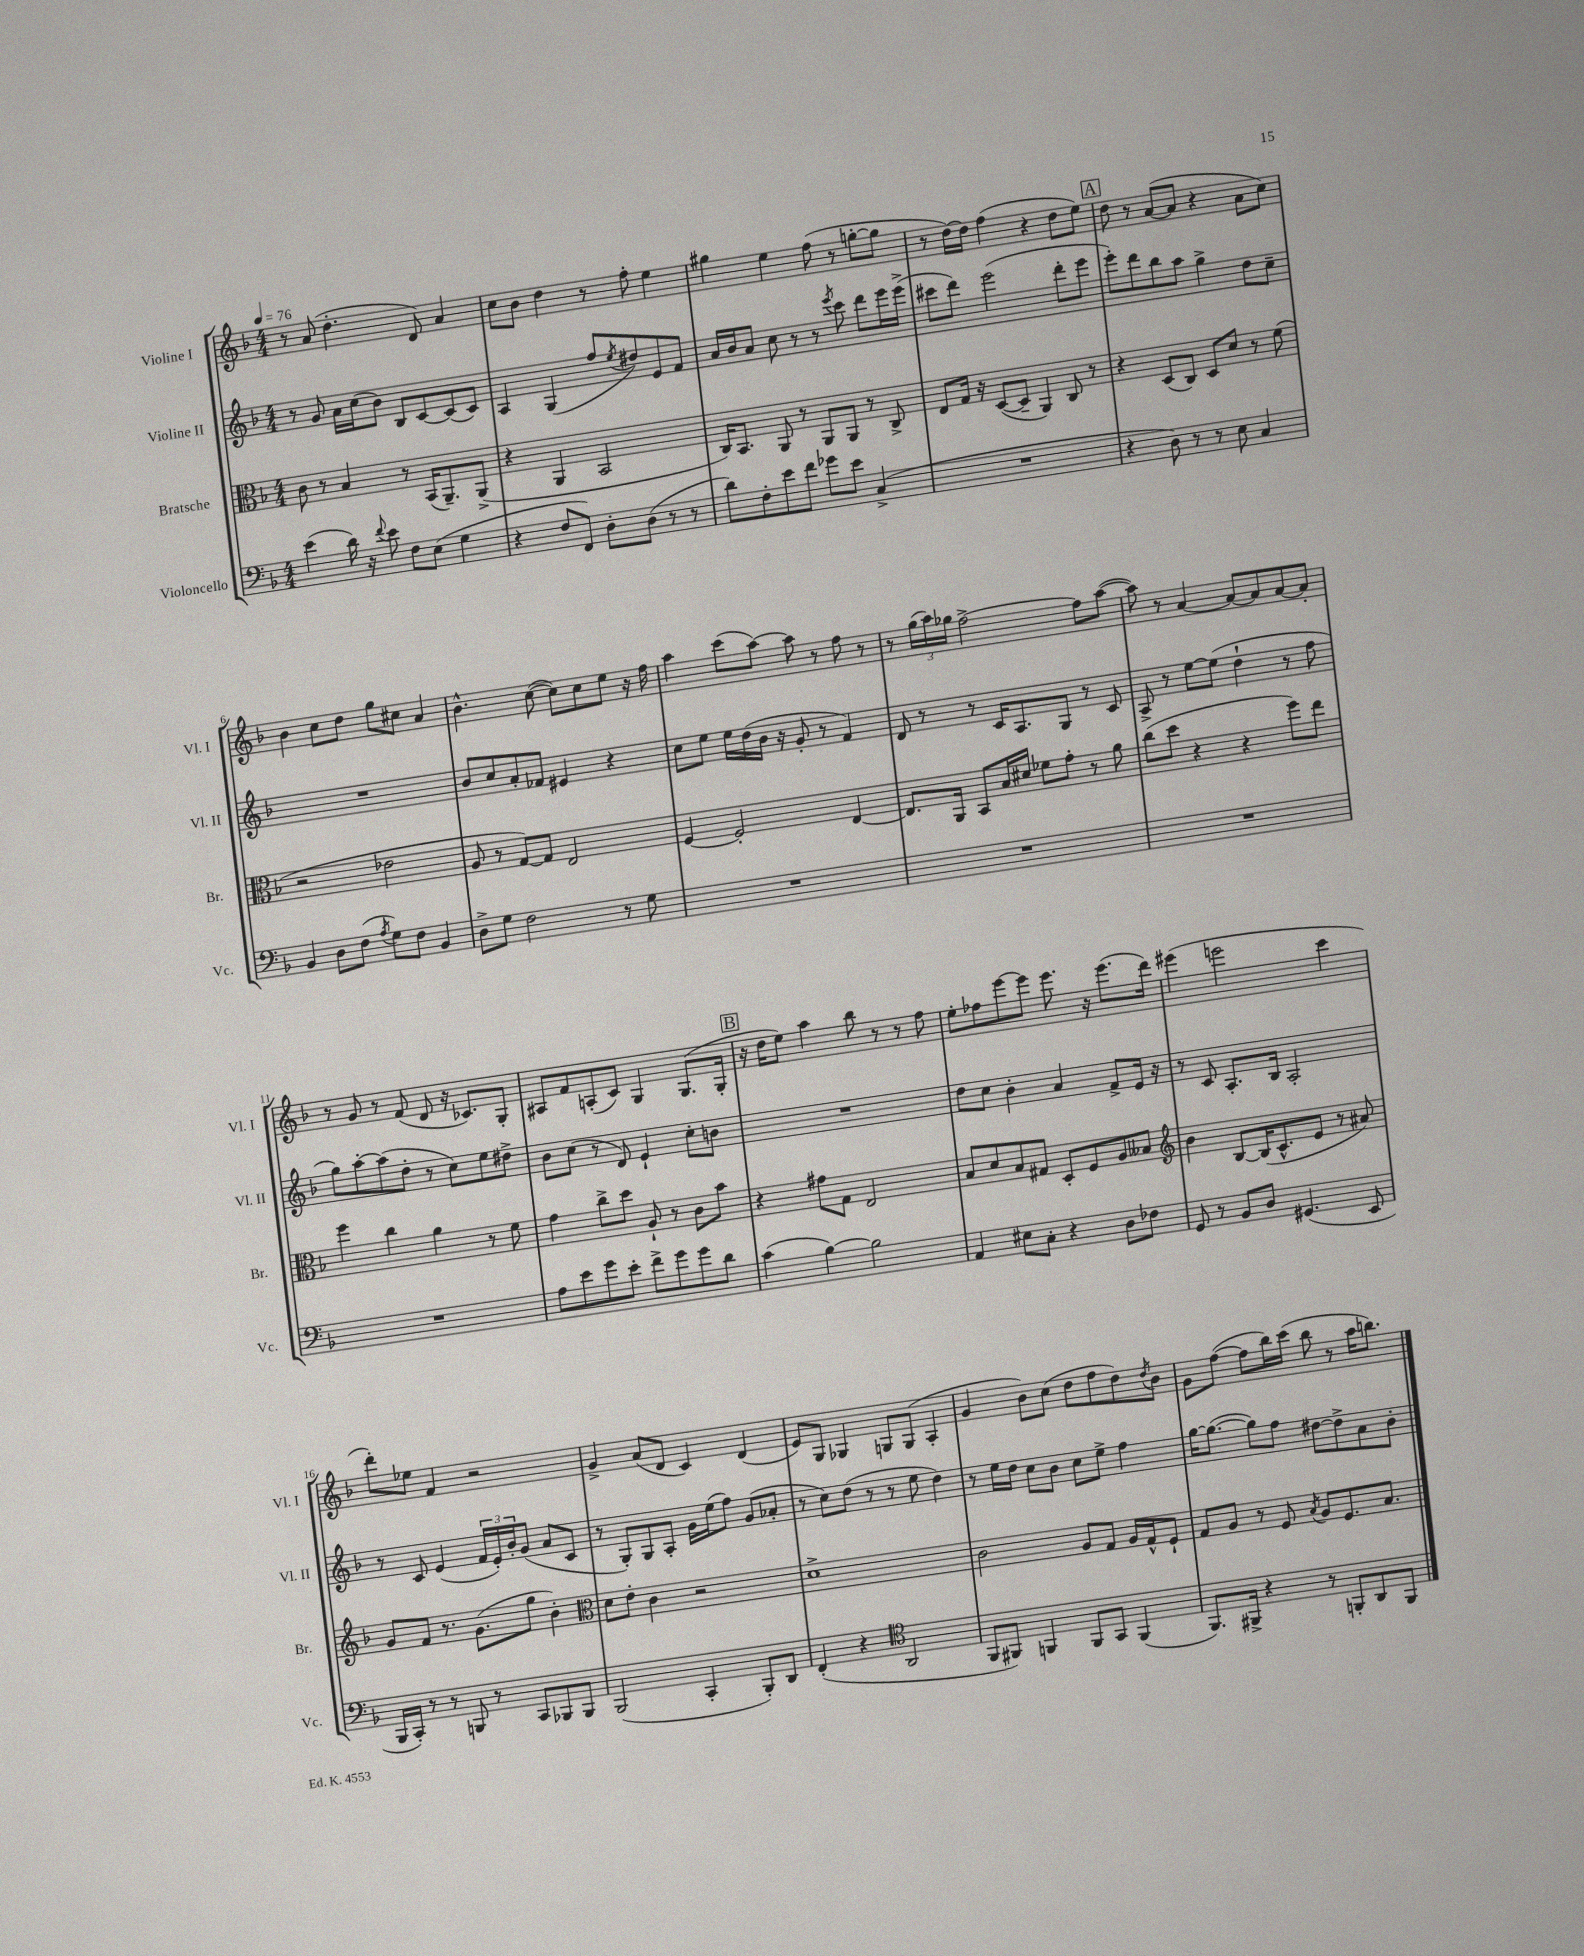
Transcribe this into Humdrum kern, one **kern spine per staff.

**kern	**kern	**kern	**kern
*part4	*part3	*part2	*part1
*staff4	*staff3	*staff2	*staff1
*I"Violoncello	*I"Bratsche	*I"Violine II	*I"Violine I
*I'Vc.	*I'Br.	*I'Vl. II	*I'Vl. I
*clefF4	*clefC3	*clefG2	*clefG2
*k[b-]	*k[b-]	*k[b-]	*k[b-]
*M4/4	*M4/4	*M4/4	*M4/4
*MM76	*MM76	*MM76	*MM76
=1	=1	=1	=1
(4e\	8c\	8r	8r
.	8r	8g/	(8a/
16d\)	4B-/	16a\LL	4.dd'\
16r	.	(16cc\J	.
8qqf/	.	.	.
8e\	.	8b-\J)	.
8F\L	8r	8B-/L	.
(8E\J	(16BB-/KL	[8c/	8d/)
.	8.AA~/)	.	.
4G\	.	(8c/]	4a/
.	(8AA^/J	8c/J)	.
=2	=2	=2	=2
4r	4r	4A/	8cc\L
.	.	.	8b-\J
8F/L	4AA/	(4G/	4dd\
8FF/J)	.	.	.
8D'\L	2BB-/	8ff/L	8r
.	.	8qee/	.
(8D\J	.	8dd#X/)	8ff'\
8r	.	8e/	4ee\
8r	.	8f/J	.
=3	=3	=3	=3
8d\L)	16C/KL)	16a/LL	4gg#X\
.	8.BB-/J	16b-/J	.
8F'\	.	8a/J	.
8e\	8AA/	8cc\	4ee\
8f\J	8r	8r	.
8g-X\L	8AA/L	8r	(8ff\
.	.	8qeee/	.
8e\J	8AA/J	8ccc\	8r
(4C^/	8r	8ddd\L	[8ggn'\L
.	8C^/	16eee\L	8gg\J]
.	.	(16eee^\JJ	.
=4	=4	=4	=4
1r	8E/L	8ccc#X\L	8r
.	16G/Jk	8ddd\J)	[16dd\LL)
.	16r	.	16dd\JJ]
.	([8D/L	(2eee\	(4ff\
.	8D~/J]	.	.
.	4AA/)	.	4r
.	8C/	8ddd'\L	8dd\L
.	8r	8eee\J	8ee\J)
!!LO:REH:place=s1:t=A
=5	=5	=5	=5
4r	4r	8eee'\L)	8dd\
.	.	8ddd\	8r
8D\)	(8D/L	8bb-\	([8a/L
8r	8C/J)	8aa\J	8a/J]
8r	8D/L	4gg^\	4r
8E\	8d/J	.	.
4C/	8r	8dd\L	8a\L
.	(8f\	8cc~\J	8cc\J)
!!LO:LB:g=z
=6	=6	=6	=6
4BB-/	2r	1r	4b-\
8D\L	.	.	8cc\L
(8F\J	.	.	8dd\J
8qA/	.	.	.
8G\L)	2e-X\	.	8gg\L
8F\J	.	.	8cc#X\J
4BB-/	.	.	4a/
=7	=7	=7	=7
8D^\L	8A/	8b-/L	4.b-^^\
8G\J	8r	8cc/	.
2F\	[8G/L)	8a'/	.
.	8G/J]	8f-X/J	([8cc\
.	2E/	4e#X/	8cc\L])
.	.	.	8cc\
8r	.	4r	8ee\J
8G\	.	.	16r
.	.	.	16ff\
=8	=8	=8	=8
1r	[4F/	8cc\L	4aa\
.	.	8ee\J	.
.	2F'/]	16ee\LL	(8ccc\L
.	.	(16dd\	.
.	.	16b-\JJ	[8aa\J)
.	.	16r	.
.	.	8g'/	8aa\]
.	.	8r	8r
.	[4E/	4f/)	8ff\
.	.	.	8r
=9	=9	=9	=9
1r	8.E/L]	8d/	8r
.	.	8r	(24gg\LL
.	.	.	24aa\)
.	16AA/Jk	.	.
.	.	.	24gg-X\JJ
.	8BB-/L	8r	[2ff^\
.	16B-/L	16c/KL	.
.	16d#X/JJ	8.A/	.
.	8f-X\L	.	.
.	8g'\J	8G/J	.
.	8r	8r	8ff\L]
.	8a\	8c/	([8aa\J
=10	=10	=10	=10
1r	(8cc\L	8A^/	8aa\])
.	8dd\J	8r	8r
.	4r	[8ee\L	[4a/
.	.	(8ee\J]	.
.	4r	4dd`\	8a/L_
.	.	.	8a/]
.	8ff\L)	8r	[8a/
.	8ee\J	8ff\	8a'/J]
!!LO:LB:g=z
=11	=11	=11	=11
1r	4ff\	8gg\L)	8r
.	.	[8aa'\	8g/
.	4cc\	(8aa\]	8r
.	.	8dd'\J	(8f/
.	4a\	8r	8d/
.	.	8cc\L)	16r
.	.	.	8.c-X/L)
.	8r	8ee\	.
.	8f\	8dd#X^\J	8G'/J
=12	=12	=12	=12
8A\L	4g\	8b-\L	8A#X/L
8e\	.	(8cc\J	8f/
8g\	8cc^\L	8r	(8An'/
8e'\J	8dd\J	8d/)	8c/J)
8f^\L	8A`/	4e`/	4G/
8g\	8r	.	.
8g\	8c\L	8cc'\L	(8.G/L
8d\J	8b-\J	8bn\J	.
.	.	.	16G'/Jk
!!LO:REH:place=s1:t=B
=13	=13	=13	=13
(4c\	4r	1r	16r
.	.	.	16dd\KL
.	.	.	8ee\J)
[4B-\)	8g#X\L	.	4aa\
.	8G\J	.	.
2B-\]	2E/	.	8bb-\
.	.	.	8r
.	.	.	8r
.	.	.	8ff\
=14	=14	=14	=14
4AA/	8B-/L	8dd\L	8ee'\L
.	8d/	8cc\J	8ff-X\
8E#X\L	8B-/	4b-'\	[8eee\
8C'\J	8G#X/J	.	8eee\J]
4r	8D'/L	4a/	8.eee\
.	8F/	.	.
.	.	.	16r
8D\L	8A/	8f^/L	(8.eee\L
8F-X\J	8B--X/J	16e/Jk	.
.	.	16r	16ddd\Jk)
=15	=15	=15	=15
*	*clefG2	*	*
8GG/	4b-\	8r	(4eee#X\
8r	.	8c/	.
8BB-/L	[8B-/L	8.A'/L	2eeen\
8D/J	(16B-/K]	.	.
.	8.c^^/	16B-/Jk	.
(4.GG#X/	.	2A'/	.
.	8e/J	.	.
.	8r	.	4ccc\
8EE/	8a#X/)	.	.
!!LO:LB:g=z
=16	=16	=16	=16
16BBB-/LL	8g/L	8r	8ddd'\L)
16CC'/JJ)	.	.	.
8r	8f/J	8c/	8ee-X\J
8r	8.r	(4e/	4f/
8BBBn/	.	.	.
.	(8.g\L	.	.
8r	.	24f/LL	2r
.	.	24e'/)	.
.	.	24b-'/J	.
8CC/L	8gg\J	(8g/J	.
8BBB-X/	4b-'\)	8a/L	.
8BBB-/J	.	8c/J	.
=17	=17	=17	=17
*	*clefC3	*	*
(2BBB-/	8d\L	8r	4g^/
.	8e'\J	8G'/L)	.
.	4c\	8G/	(8a/L
.	.	8A'/J	8d/J
4CC'/	2r	16g\LL	4c/)
.	.	(16ee\J	.
.	.	8ff\J)	.
8BBB-'/L)	.	(8g/L	(4d/
8DD/J	.	8a-X'/J	.
=18	=18	=18	=18
(4FF'/	1d^	8r	8e/L)
.	.	8cc\L)	8G/J
4r	.	(8dd\J	4G-X/
.	.	8r	.
*clefC4	*	*	*
2AA/	.	8r	8Gn/L
.	.	8ee\	(8G/J
.	.	4dd\)	4A'/
=19	=19	=19	=19
8FF/L	2c\	8r	4g/
8FF#X/J)	.	16ee\LL	.
.	.	16dd\JJ	.
4FFn/	.	8cc\L	8b-\L)
.	.	8b-\J	(8cc\J
8FF/L	8A/L	8cc\L	8dd\L
8GG/J	8G/J	8ee^\J	8ff\
(4FF/	16A/LL	4ff\	8dd\)
.	16G^^/J	.	.
.	.	.	8qdd/
.	8F`/J	.	8b-\J
=20	=20	=20	=20
8.FF/L)	8G/L	[16gg\KL	8g\L
.	.	(8.gg\J_	.
.	8A/J	.	([8ff\J
16FF#X^/Jk	.	.	.
4r	8r	8gg\L])	8ff\L]
.	8F/	8ff\J	16bb-\L)
.	.	.	(16ccc\JJ
.	8qB-/	.	.
8r	8A/L	[8dd#X\L	8bb-\
8FFn'/L	8.F/	8dd#^\]	8r
8AA/	.	8a\	16aa\KL
.	8.B-/J	.	8.bbn\J)
8FF/J	.	8b-'\J	.
==	==	==	==
*-	*-	*-	*-
